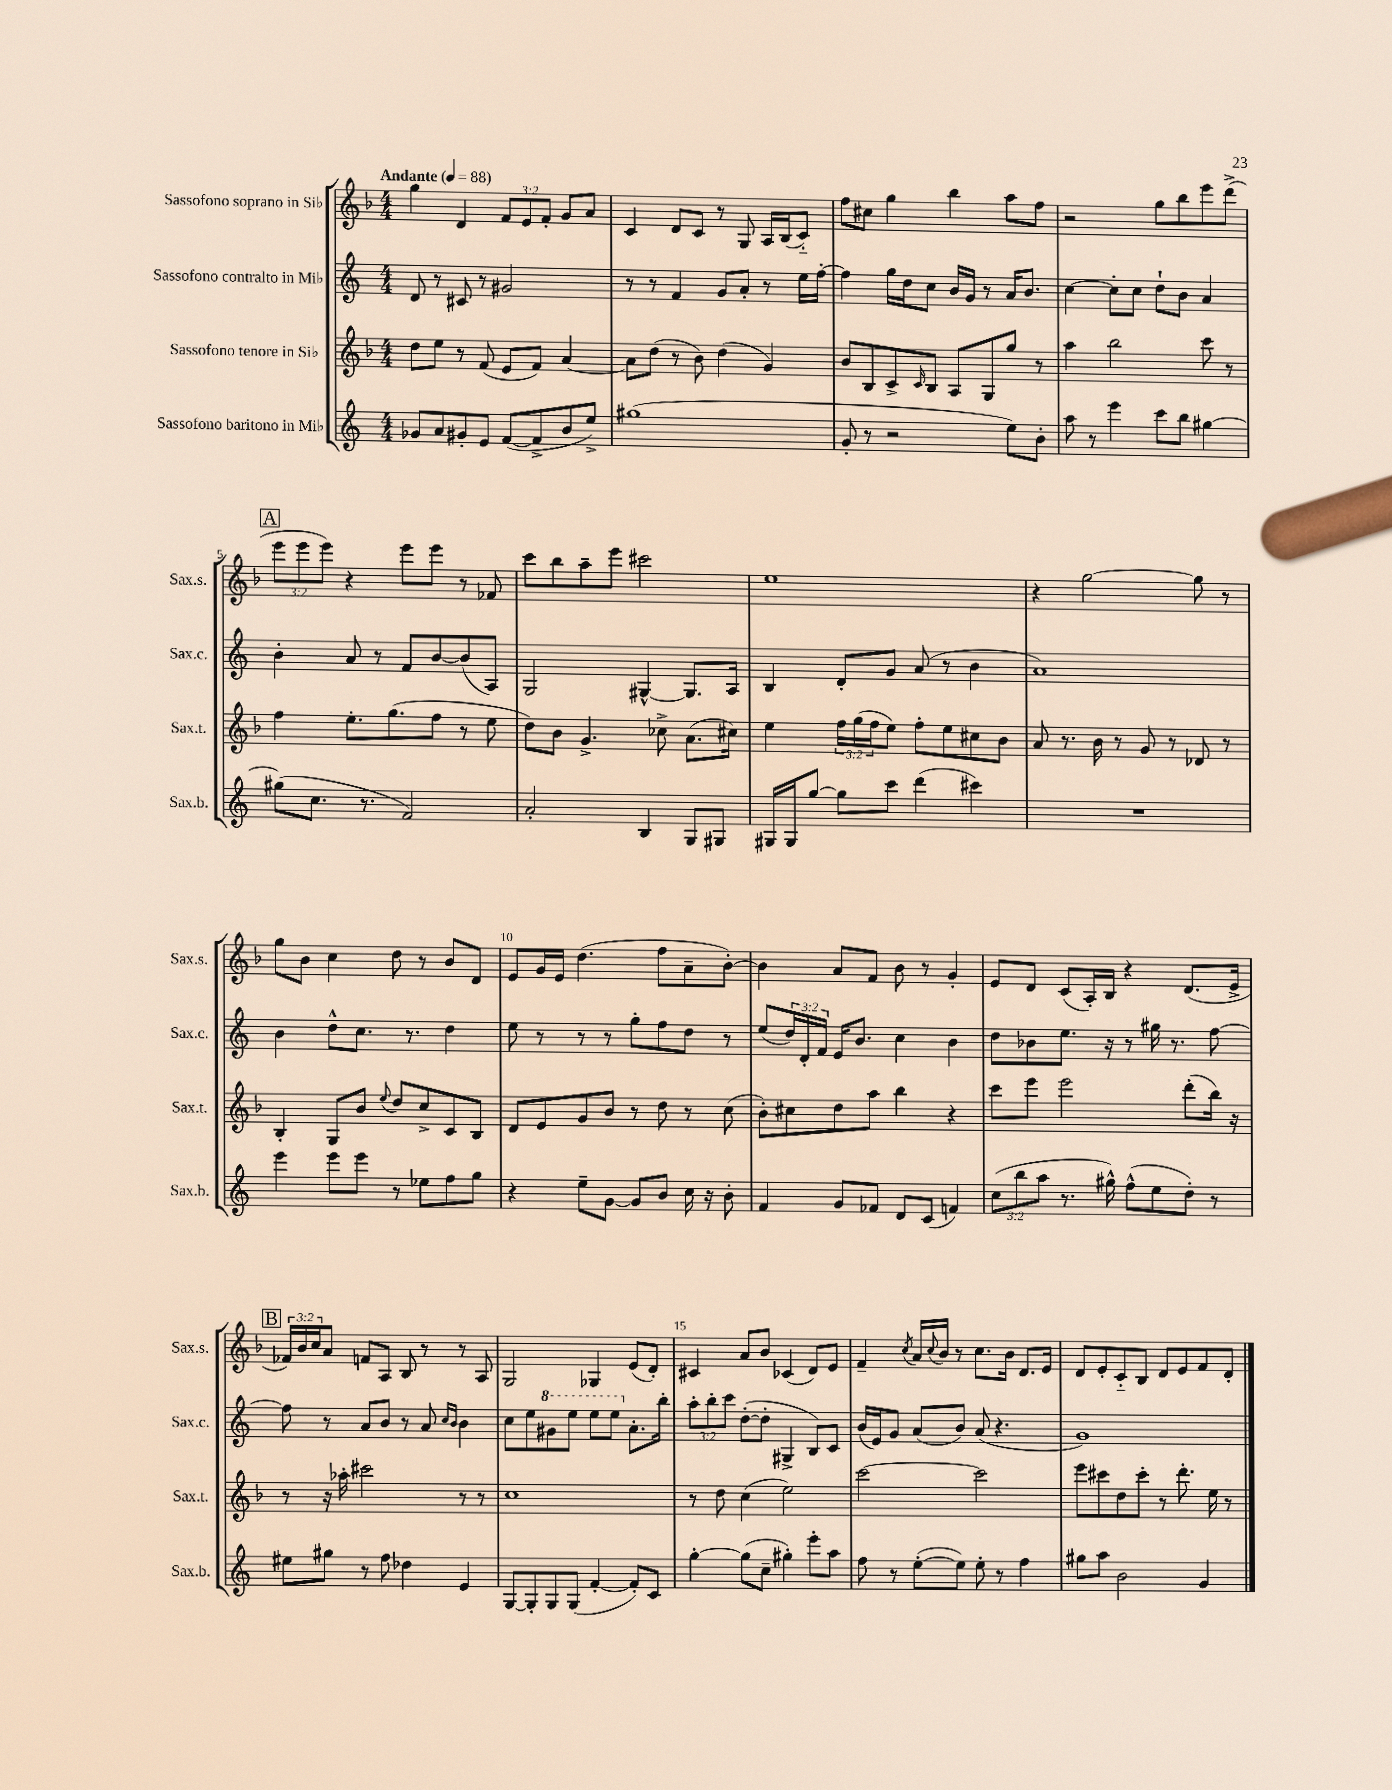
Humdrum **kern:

**kern	**kern	**kern	**kern
*part4	*part3	*part2	*part1
*staff4	*staff3	*staff2	*staff1
*I"Sassofono baritono in Mi♭	*I"Sassofono tenore in Si♭	*I"Sassofono contralto in Mi♭	*I"Sassofono soprano in Si♭
*I'Sax.b.	*I'Sax.t.	*I'Sax.c.	*I'Sax.s.
*clefG2	*clefG2	*clefG2	*clefG2
*k[]	*k[b-]	*k[]	*k[b-]
*M4/4	*M4/4	*M4/4	*M4/4
*MM88	*MM88	*MM88	*MM88
=1	=1	=1	=1
!	!	!	!LO:TX:a:B:t=Andante
8g-X/L	8dd\L	8d/	4gg\
8a/	8ee\J	8r	.
8g#X'/	8r	8c#X/	4d/
8e/J	(8f/	8r	.
([8f/L	8e/L	2g#X/	12f/L
.	.	.	12e/
8f^/]	8f/J)	.	.
.	.	.	12f'/J
8b/	[4a/	.	8g/L
8ee^/J)	.	.	8a/J
=2	=2	=2	=2
(1gg#X	8a\L]	8r	4c/
.	(8dd\J	8r	.
.	8r	4f/	8d/L
.	8b-\)	.	8c/J
.	(4dd\	8g/L	8r
.	.	8a'/J	8G/
.	4g/)	8r	16A/LL
.	.	.	(16B-/J
.	.	16ee\LL	8c/J)
.	.	[16ff'\JJ	.
=3	=3	=3	=3
8g'/	8b-/L	4ff\]	8ff\L
8r	8B-/	.	8cc#X\J
2r	8c^/	16gg\LL	4gg\
.	.	16dd\J	.
.	16qqc/	.	.
.	8B-/J	8cc\J	.
.	8A/L	16b/LL	4bb-\
.	.	16g/JJ	.
.	8G/	8r	.
8ee\L)	8gg/J	16a/KL	8aa\L
.	.	8.b/J	.
8b'\J	8r	.	8ff\J
=4	=4	=4	=4
8aa\	4aa\	[4cc\	2r
8r	.	.	.
4eee\	2bb-\	8cc'\L]	.
.	.	8cc\J	.
8ccc\L	.	8dd`\L	8gg\L
8bb\J	.	8b\J	8bb-\
[4gg#X\	8ccc\	4a/	8eee\
.	8r	.	(8ddd^\J
!!LO:LB:g=z
!!LO:REH:place=s1:t=A
=5	=5	=5	=5
(8gg#X\L]	4ff\	4b'\	12eee\L
.	.	.	12eee\
8.cc\J	.	.	.
.	.	.	12eee\J)
.	8.ee'\L	8a/	4r
8.r	.	.	.
.	.	8r	.
.	(8.gg\	.	.
2f/)	.	8f/L	8eee\L
.	8ff\J	[8b/	8eee\J
.	8r	(8b/]	8r
.	8ee\	8A/J)	8f-X/
=6	=6	=6	=6
2a'/	8dd\L)	2G/	8ccc\L
.	8b-\J	.	8bb-\
.	4.g^/	.	8aa~\
.	.	.	8eee\J
4B/	.	[4G#X^^/	2ccc#X\
.	8cc-X^\	.	.
8G/L	(8.a\L	8.G#/L]	.
8G#X/J	.	.	.
.	16cc#X\Jk)	16A/Jk	.
=7	=7	=7	=7
16G#X/LL	4ee\	4B/	1ee
16G#/J	.	.	.
[8gg/J	.	.	.
8gg\L]	24ff\LL	8d'/L	.
.	(24gg\	.	.
.	24ff\J	.	.
8ccc\J	8ee\J)	8g/J	.
(4ddd\	8ff'\L	(8a/	.
.	8ee\	8r	.
4ccc#X\)	8cc#X\	4b\	.
.	8b-\J	.	.
=8	=8	=8	=8
1r	8a/	1a)	4r
.	8.r	.	.
.	.	.	[2gg\
.	16b-\	.	.
.	8r	.	.
.	8g/	.	.
.	8r	.	.
.	8d-X/	.	8gg\]
.	8r	.	8r
!!LO:LB:g=z
=9	=9	=9	=9
4eee\	4B-'/	4b\	8gg\L
.	.	.	8b-\J
8eee\L	8G/L	8dd^^\L	4cc\
8eee\J	8b-/J	8.cc\J	.
.	8qqee/	.	.
8r	8dd/L	.	8dd\
.	.	8.r	.
8ee-X\L	8cc^/	.	8r
8ff\	8c/	4dd\	8b-/L
8gg\J	8B-/J	.	8d/J
=10	=10	=10	=10
4r	8d/L	8ee\	8e/L
.	8e/	8r	16g/L
.	.	.	16e/JJ
8ee~\L	8g/	8r	(4.dd\
[8g\J	8b-/J	8r	.
8g/L]	8r	8gg'\L	.
8b/J	8dd\	8ff\	8ff\L
16cc\	8r	8dd\J	8a~\
16r	.	.	.
8b'\	(8cc\	8r	[8b-'\J)
=11	=11	=11	=11
4f/	8b-'\L)	(8ee/L	4b-\]
.	8cc#X\	24dd/L)	.
.	.	24d'/	.
.	.	24f/JJ	.
8g/L	8dd\	16e/KL	8a/L
.	.	8.b/J	.
8f-X/J	8aa\J	.	8f/J
8d/L	4bb-\	4cc\	8b-\
(8c/J	.	.	8r
4fn/)	4r	4b\	4g'/
=12	=12	=12	=12
(12cc\L	8ccc\L	8dd\L	8e/L
12bb\	.	.	.
.	8eee\J	8b-X\	8d/J
12aa\J	.	.	.
8.r	2eee\	8.ee\J	(8c/L
.	.	.	16A'/L)
16gg#X^^\)	.	16r	16B-/JJ
(8ff^^\L	.	8r	4r
8ee\	.	16gg#X\	.
.	.	8.r	.
8dd'\J)	(8ddd'\L	.	(8.d/L
8r	16bb-\Jk)	[8ff\	.
.	16r	.	16e^/Jk
!!LO:LB:g=z
!!LO:REH:place=s1:t=B
=13	=13	=13	=13
8ee#X\L	8r	8ff\]	24f-X/LL)
.	.	.	24b-/
.	.	.	24cc/J
8gg#X\J	16r	8r	8a/J
.	16aa-X'\	.	.
8r	2ccc#X\	8a/L	8fn/L
8ff\	.	8b/J	8A/J
4dd-X\	.	8r	8B-/
.	.	8a/	8r
.	.	16qqcc/LL	.
.	.	16qqb/JJ	.
4e/	8r	4b\	8r
.	8r	.	8A/
=14	=14	=14	=14
[8G/L	1cc	8cc\L	2G/
8G'/]	.	8ee\	.
*	*	*8va	*
8G/	.	8gg#X\	.
(8G/J	.	8eee\J	.
[4f'/	.	8eee\L	4G-X/
.	.	8eee\J	.
*	*	*X8va	*
8f'/L])	.	8.a'\L	(8e/L
8c/J	.	.	8d'/J)
.	.	16bb'\Jk	.
=15	=15	=15	=15
[4gg'\	8r	12aa'\L	4c#X/
.	.	12bb'\	.
.	8dd\	.	.
.	.	12ccc\J	.
(8gg\L]	(4cc\	([8dd'\L	8a/L
8cc~\J	.	8dd'\J]	8b-/J
4gg#X'\)	2ee\)	4G#X^/	(4c-X/
8eee'\L	.	8B/L)	8d/L)
8aa\J	.	8c/J	8e/J
=16	=16	=16	=16
8ff\	[2ccc\	(16b/LL	4f~/
.	.	16e/J)	.
8r	.	8g/J	.
.	.	.	8qcc/
([8ee'\L	.	(8a/L	16a/LL
.	.	.	8qqcc/
.	.	.	16b-/JJ
8ee\J])	.	8b/J)	8r
8ee'\	2ccc\]	(8a/	8.cc\L
8r	.	4.r	.
.	.	.	16b-\Jk
4ff\	.	.	8.d/L
.	.	.	16e/Jk
=17	=17	=17	=17
8gg#X\L	8eee\L	1g)	8d/L
8aa\J	8ccc#X\	.	8e'/
2b\	8dd\	.	8c/
.	8ccc#'\J	.	8B-/J
.	8r	.	8d/L
.	8.ddd'\	.	8e/
4g/	.	.	8f/
.	16ee\	.	.
.	8r	.	8d'/J
==	==	==	==
*-	*-	*-	*-
